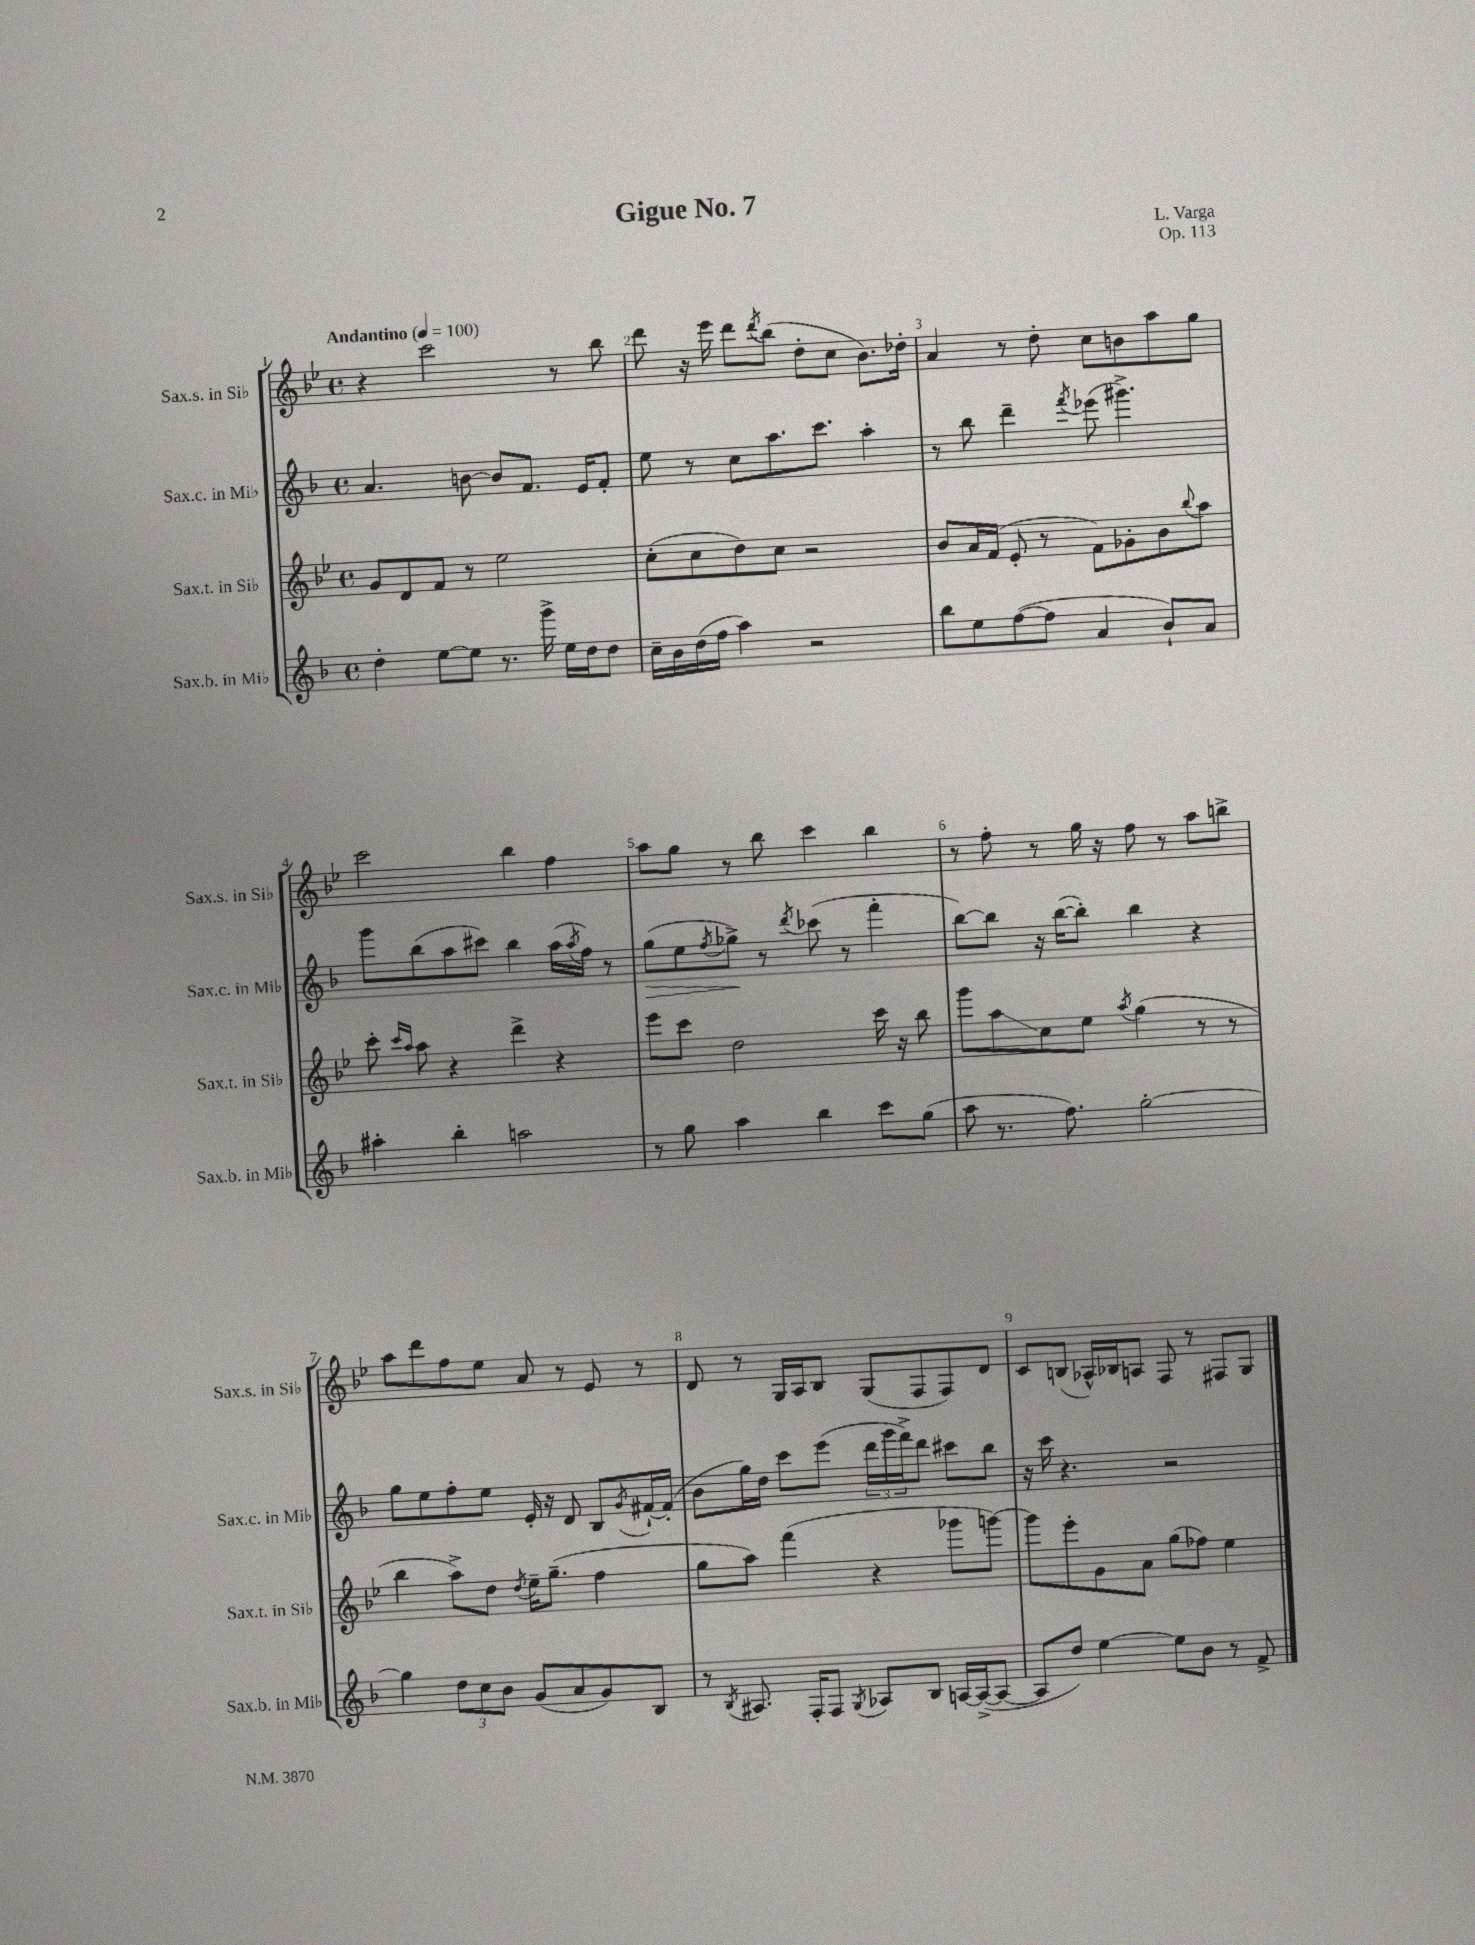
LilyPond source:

\header { title = "Gigue No. 7" composer = "L. Varga" opus = "Op. 113" }
<<
\new StaffGroup <<
\new Staff = "s0" \with { instrumentName = "Sax.s. in Sib" shortInstrumentName = "Sax.s. in Sib" } {
    \clef treble \key bes \major \defaultTimeSignature \time 4/4 \tempo "Andantino" 4 = 100
    r4 c'''2 r8 bes''8 |
    d'''8 r16 ees'''16 d'''8 \acciaccatura { d'''8 } bes''8( d''8-. c''8 bes'8.) des''16-. |
    a'4 r8 d''8-. c''8 b'8 a''8 g''8 |
    c'''2 bes''4 f''4 |
    a''8 g''8 r8 bes''8 c'''4 bes''4 |
    r8 f''8-. r8 g''16 r16 f''8 r8 a''8 b''8-> |
    a''8 d'''8 f''8 ees''8 a'8 r8 ees'8 r8 |
    d'8 r8 g16 a16 bes8 g8( f8 f8) d'8 |
    c'8 b8( aes16-^) bes16 a8 f8 r8 fis8 g8 \bar "|." |
}
\new Staff = "s1" \with { instrumentName = "Sax.c. in Mib" shortInstrumentName = "Sax.c. in Mib" } {
    \clef treble \key f \major \defaultTimeSignature \time 4/4
    a'4. b'8~ b'8 f'8. e'16 f'8-. |
    e''8 r8 c''8 a''8. c'''8. a''4-. |
    r8 bes''8 d'''4-- \acciaccatura { f'''8 } ees'''8( gis'''4.->) |
    g'''8 bes''8( a''8 cis'''8) bes''4 a''16( \acciaccatura { a''8 } f''16) r8 |
    g''8\>( e''8 \acciaccatura { f''8 } ges''8->\!) r8 \acciaccatura { d'''8 } ces'''8( r8 f'''4-. |
    bes''8~) bes''8 r16 bes''16~( bes''8-.) bes''4 r4 |
    g''8 e''8 f''8-. e''8 e'16-. r16 d'8 bes8 \acciaccatura { g'8 } fis'16~-! fis'16-.( |
    bes'8 g''16) d''16 c'''8 e'''8( \tuplet 3/2 { d'''16 g'''16 f'''16->) } d'''8 cis'''8 bes''8 |
    r16 c'''16 r4. r2 \bar "|." |
}
\new Staff = "s2" \with { instrumentName = "Sax.t. in Sib" shortInstrumentName = "Sax.t. in Sib" } {
    \clef treble \key bes \major \defaultTimeSignature \time 4/4
    g'8 d'8 f'8 r8 ees''2 |
    c''8-.( c''8 d''8) c''8 r2 |
    bes'8 a'16 f'16( ees'8-. r8 f'8) ges'8-. bes'8 \appoggiatura { bes''8 } a''8 |
    c'''8-. \grace { c'''16 a''16 } a''8 r4 d'''4-> r4 |
    ees'''8 c'''8 d''2 c'''16 r16 bes''8 |
    g'''8 a''8\glissando c''8 ees''8 \acciaccatura { a''8 } g''4( r8 r8 |
    bes''4 a''8->) d''8 \acciaccatura { d''8 } ees''16-- g''8.--( f''4 |
    g''8 a''8) f'''4( r4 ges'''8 g'''8~) |
    g'''8 ees'''8-. g'8 a'8 g''8( fes''8) ees''4 \bar "|." |
}
\new Staff = "s3" \with { instrumentName = "Sax.b. in Mib" shortInstrumentName = "Sax.b. in Mib" } {
    \clef treble \key f \major \defaultTimeSignature \time 4/4
    d''4-. e''8~ e''8 r8. g'''16-> e''16 d''16 d''8 |
    c''16-- bes'16 d''16( f''16 a''4) r2 |
    bes''8 e''8 f''8~( f''8 a'4 bes'8-!) a'8 |
    ais''4-. bes''4-. a''2 |
    r8 g''8 a''4 bes''4 c'''8 g''8( |
    a''8 r8. f''8.) g''2~-. |
    g''4 \tuplet 3/2 { d''8 c''8 bes'8 } g'8( a'8 g'8) bes8 |
    r8 \acciaccatura { bes8 } ais8. f16-. f8 \acciaccatura { g8 } aes8 bes8 a16~ a16~->( a8~ |
    a8 d''8) e''4~ e''8 bes'8 r8 f'8-> \bar "|." |
}
>>
>>
\layout { \context { \Score \override BarNumber.break-visibility = ##(#f #t #t) barNumberVisibility = #all-bar-numbers-visible } }
